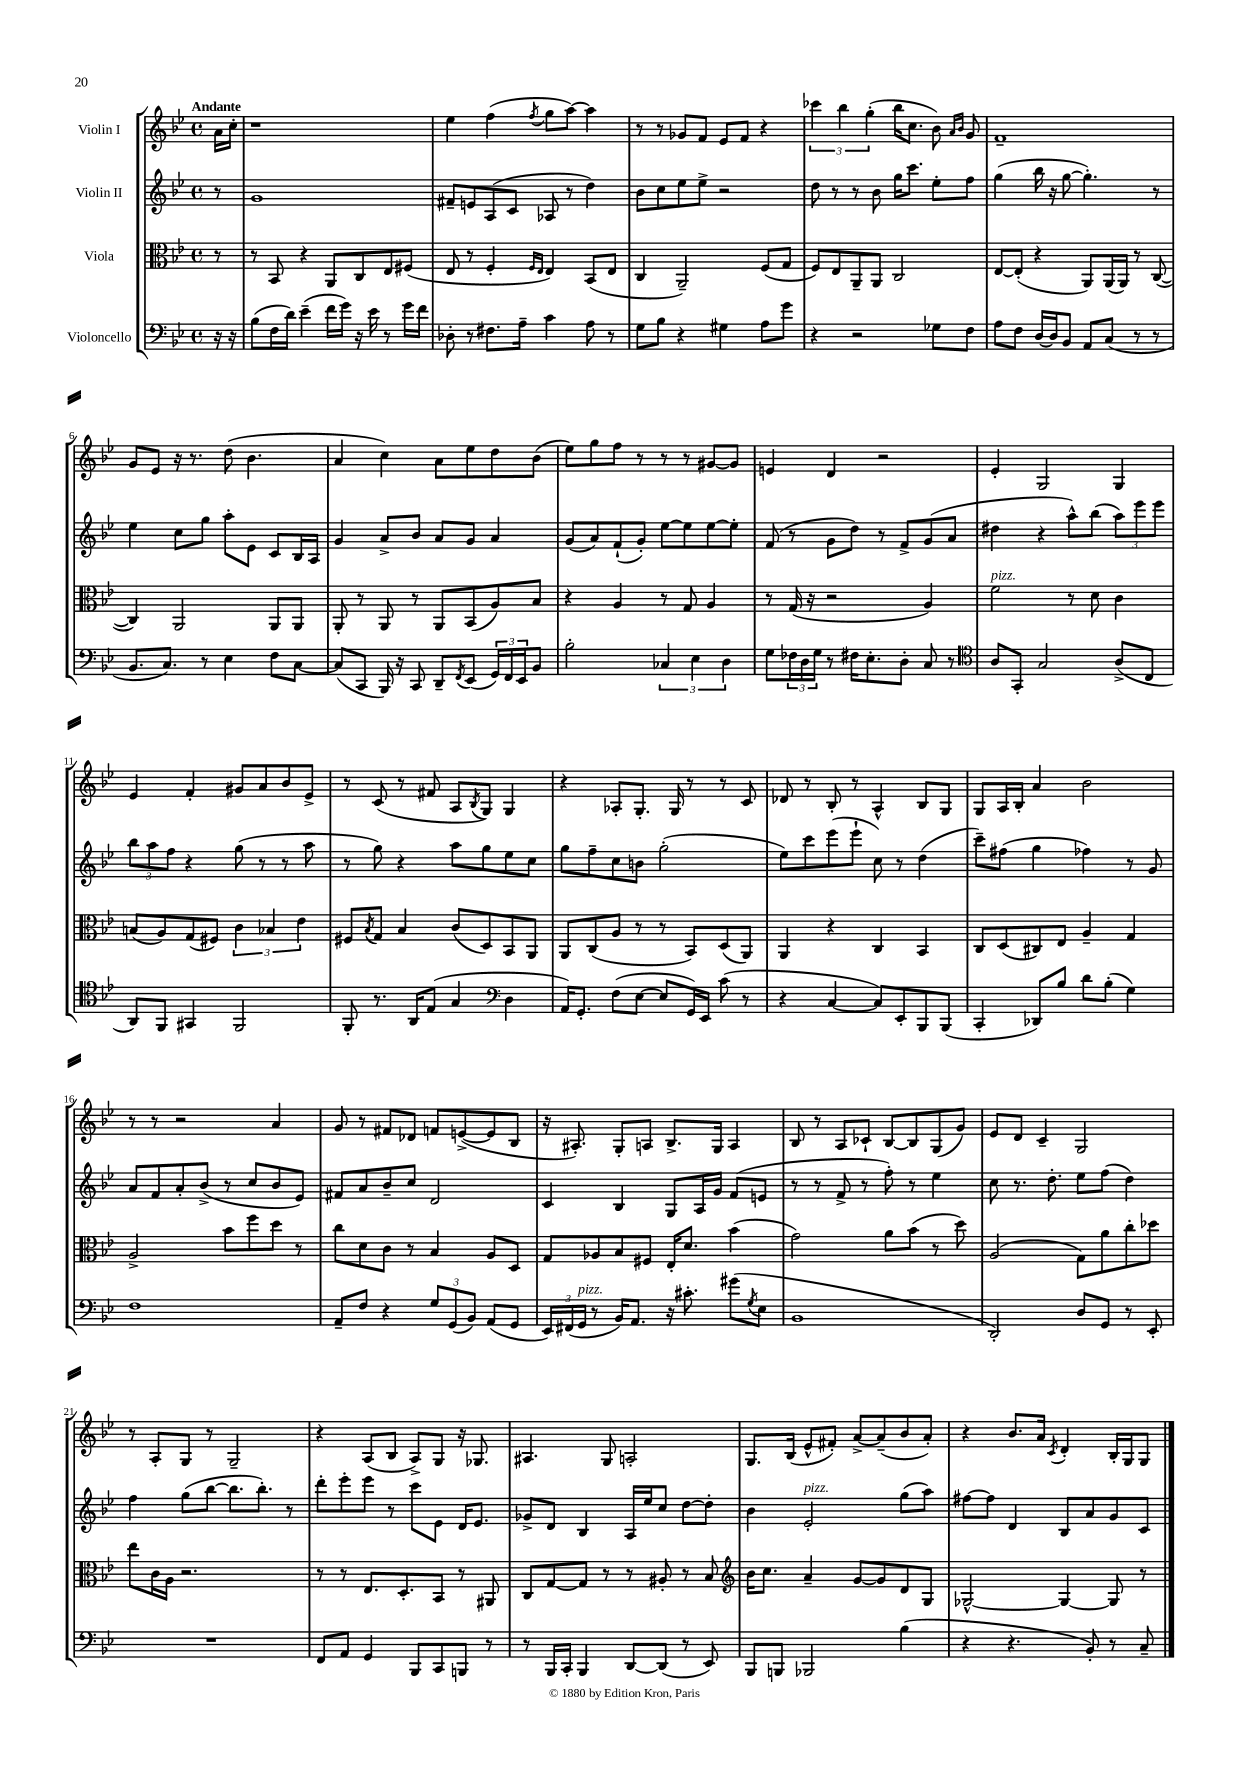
<<
\new StaffGroup <<
\new Staff = "s0" \with { instrumentName = "Violin I" } {
    \clef treble \key bes \major \defaultTimeSignature \time 4/4 \partial 8 \tempo "Andante"
    a'16 c''16-. |
    r1 |
    ees''4 f''4( \acciaccatura { f''8 } g''8 a''8~) a''4 |
    r8 r8 ges'8 f'8 ees'8 f'8 r4 |
    \tuplet 3/2 { ces'''4 bes''4 g''4-.( } bes''16 c''8. bes'8) \grace { a'16 bes'16 } g'8 |
    f'1-- |
    g'8 ees'8 r16 r8. d''8( bes'4. |
    a'4 c''4) a'8 ees''8 d''8 bes'8( |
    ees''8) g''8 f''8 r8 r8 r8 gis'8~ gis'8 |
    e'4 d'4 r2 |
    ees'4-. g2 g4 |
    ees'4 f'4-. gis'8 a'8 bes'8 ees'8-> |
    r8 c'8( r8 fis'8 a8 \acciaccatura { bes8 } g8) g4 |
    r4 aes8-. g8.-. g16 r8 r8 c'8 |
    des'8 r8 bes8-. r8 a4-^ bes8 g8 |
    g8 a16 bes16-. a'4 bes'2 |
    r8 r8 r2 a'4 |
    g'8 r8 fis'8 des'8 f'8 e'8~->( e'8 bes8 |
    r16 ais8.-.) g8-. a8 bes8.-> g16 a4 |
    bes8 r8 a8 ces'8-! bes8~ bes8 g8( g'8) |
    ees'8 d'8 c'4-- g2 |
    r8 a8-. g8 r8 g2-- |
    r4 a8( bes8 a8->) g8 r16 ges8. |
    ais4. g8 a2-. |
    g8. bes16( ees'8-^ fis'8-.) a'8~-> a'8--( bes'8 a'8-.) |
    r4 bes'8. a'16 \acciaccatura { c'8 } d'4-. bes16-. g16 g8 \bar "|." |
}
\new Staff = "s1" \with { instrumentName = "Violin II" } {
    \clef treble \key bes \major \defaultTimeSignature \time 4/4 \partial 8
    r8 |
    g'1 |
    fis'8-- e'8 a8( c'8 aes8 r8 d''4) |
    bes'8 c''8 ees''8 ees''8-> r2 |
    d''8 r8 r8 bes'8 g''16 c'''8. ees''8-. f''8 |
    g''4( bes''16 r16 g''8~ g''4.-.) r8 |
    ees''4 c''8 g''8 a''8-. ees'8 c'8 bes16 a16 |
    g'4 a'8-> bes'8 a'8 g'8 a'4 |
    g'8( a'8) f'8-!( g'8-.) ees''8~ ees''8 ees''8~ ees''8-. |
    f'8( r8 g'8 d''8) r8 f'8-> g'8( a'8 |
    dis''4 r4 a''8-^) bes''8( \tuplet 3/2 { a''8) ees'''8 ees'''8 } |
    \tuplet 3/2 { bes''8 a''8 f''8 } r4 g''8( r8 r8 a''8 |
    r8 g''8) r4 a''8 g''8 ees''8 c''8 |
    g''8 f''8-- c''8 b'8 g''2-.( |
    ees''8) c'''8 ees'''8( ees'''8-! c''8) r8 d''4( |
    c'''8--) fis''8( g''4 fes''4) r8 g'8 |
    a'8 f'8 a'8-. bes'8->( r8 c''8 bes'8 ees'8) |
    fis'8 a'8 bes'8-- c''8 d'2 |
    c'4 bes4 g8 a16 g'16 f'8( e'8 |
    r8 r8 f'8-> r8 f''8-.) r8 ees''4 |
    c''8 r8. d''8.-. ees''8 f''8( d''4) |
    f''4 g''8( bes''8~ bes''8. bes''8.-.) r8 |
    d'''8-. ees'''8-. ees'''8 r8 c'''8 ees'8 d'16 ees'8. |
    ges'8-> d'8 bes4 a16 ees''16 c''8 d''8~ d''8-. |
    bes'4 ees'2-.^\markup { \italic "pizz." } g''8( a''8) |
    fis''8~ fis''8 d'4 bes8 a'8 g'8 c'8 \bar "|." |
}
\new Staff = "s2" \with { instrumentName = "Viola" } {
    \clef alto \key bes \major \defaultTimeSignature \time 4/4 \partial 8
    r8 |
    r8 bes,8 r4 a,8 c8 ees8 fis8( |
    ees8 r8 f4-. \grace { f16 ees16 } ees4) bes,8( ees8 |
    c4 a,2--) f8( g8 |
    f8) ees8 a,8-- a,8 c2 |
    ees8~ ees8-.( r4 a,8) a,16( a,16) r8 c8~( |
    c4) a,2 a,8 a,8 |
    a,8-. r8 a,8 r8 a,8 bes,8( a8) bes8 |
    r4 a4 r8 g8 a4 |
    r8 g16( r16 r2 a4) |
    f'2^\markup { \italic "pizz." } r8 d'8 c'4 |
    b8( a8) g8( fis8) \tuplet 3/2 { c'4 bes4 ees'4 } |
    fis8 \acciaccatura { bes8 } g8 bes4 c'8( d8) bes,8 a,8 |
    a,8 c8( a8 r8 r8 bes,8) d8( a,8) |
    a,4 r4 c4 bes,4 |
    c8 d8( cis8) ees8 a4-- g4 |
    a2-> bes'8 f''8 d''8 r8 |
    c''8 d'8 c'8 r8 bes4 a8 d8 |
    g8 aes8 bes8 fis8 ees16-. d'8. bes'4( |
    g'2) a'8 bes'8( r8 d''8) |
    a2( g8) a'8 c''8-. des''8 |
    ees''8 c'16 a16 r2. |
    r8 r8 ees8. d8.-. bes,8 r8 ais,8 |
    c8 g8~ g8 r8 r8 ais8-. r8 bes8 |
    \clef treble bes'16 c''8. a'4-- g'8~ g'8 d'8 g8 |
    ges2~-^ ges4~ ges8 r8 \bar "|." |
}
\new Staff = "s3" \with { instrumentName = "Violoncello" } {
    \clef bass \key bes \major \defaultTimeSignature \time 4/4 \partial 8
    r16 r16 |
    bes8( f16 d'16) ees'4--( f'16 g'16) r16 ees'16 r8 g'16 f'16 |
    des8-. r8 fis8. a16-- c'4 a8 r8 |
    g8 bes8 r4 gis4 a8 g'8 |
    r4 r2 ges8 f8 |
    a8 f8 d16~ d16 bes,8 a,8 c8( r8 r8 |
    bes,8. c8.) r8 ees4 f8 c8~ |
    c8( c,8 bes,,16) r16 c,8 d,8-- \acciaccatura { f,8 } ees,8( \tuplet 3/2 { g,16) f,16 ees,16 } bes,8 |
    bes2-. \tuplet 3/2 { ces4 ees4 d4 } |
    g8 \tuplet 3/2 { fes16 d16 g16 } r8 fis16 ees8.-. d8-. c8 r8 |
    \clef tenor a8 g,8-. g2 a8->( c8 |
    a,8) f,8 gis,4 f,2 |
    f,8-. r8. a,16 ees8( g4 \clef bass d4 |
    a,16) g,8.-. f8( ees8~ ees8 g,16) ees,16 c'8( r8 |
    r4 c4~ c8) ees,8-. bes,,8 bes,,8( |
    c,4-. des,8) bes8 d'8 bes8-.( g4) |
    f1 |
    a,8-- f8 r4 \tuplet 3/2 { g8 g,8( bes,8) } a,8( g,8 |
    \tuplet 3/2 { ees,16) fis,16( g,16^\markup { \italic "pizz." } } r8 bes,16) a,8. r16 cis'8.-. gis'8( \acciaccatura { g8 } ees8 |
    bes,1 |
    d,2-.) d8 g,8 r8 ees,8-. |
    R1 |
    f,8 a,8 g,4 bes,,8 c,8 b,,8 r8 |
    r8 bes,,16 c,16-. bes,,4 d,8~ d,8( r8 ees,8) |
    bes,,8 b,,8 bes,,2 bes4( |
    r4 r4. bes,8-.) r8 c8-- \bar "|." |
}
>>
>>
